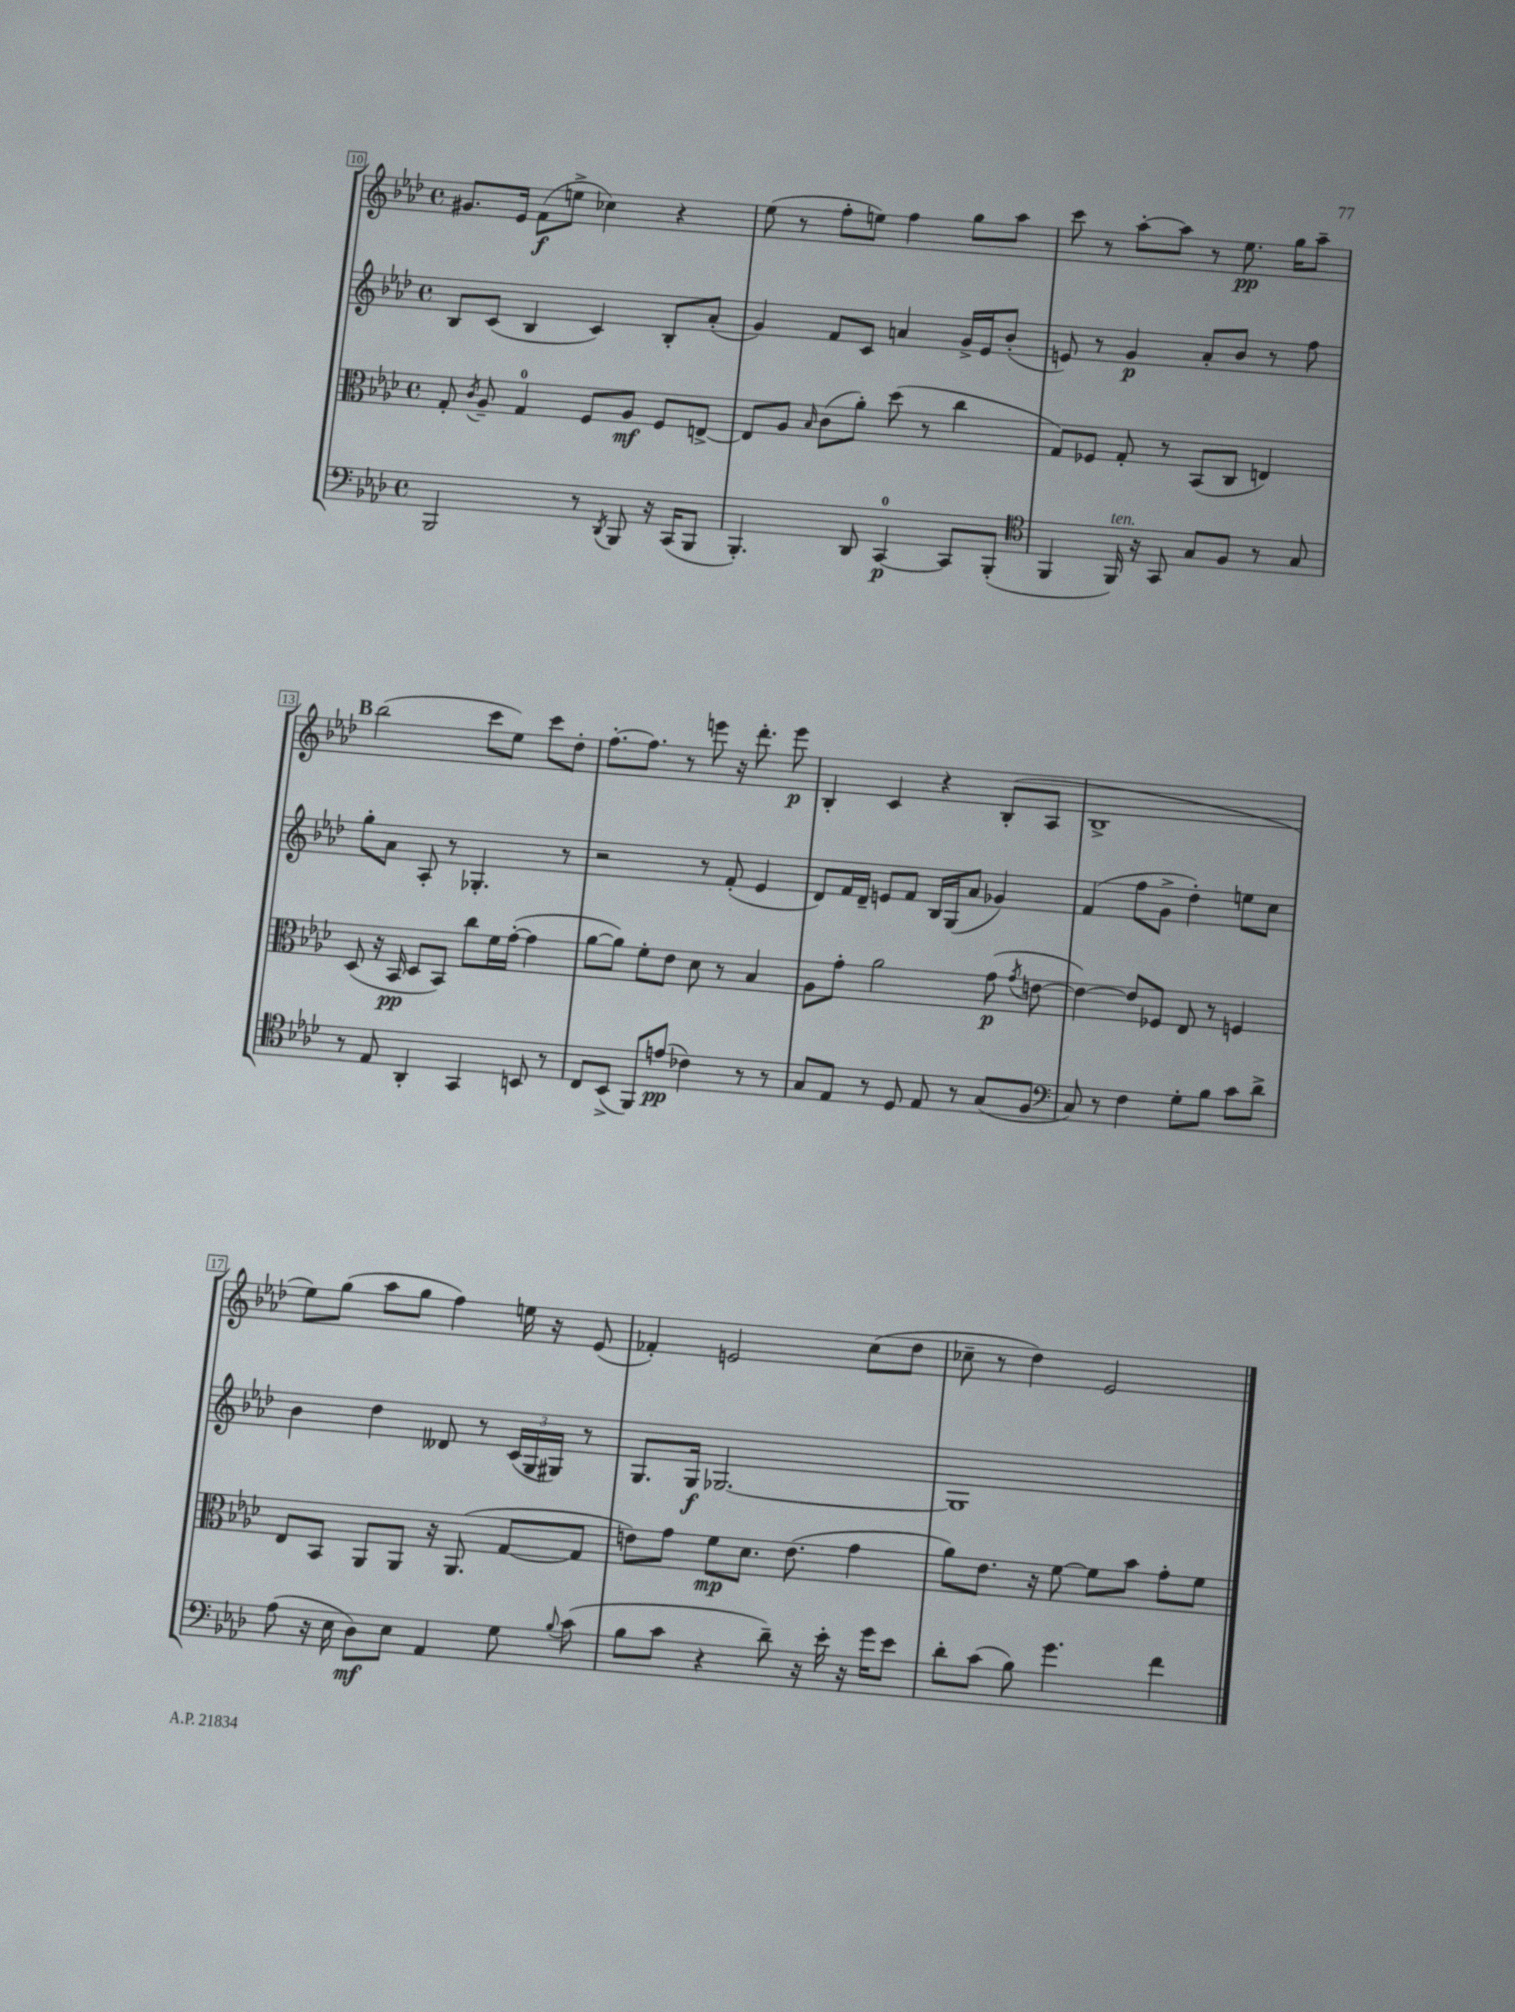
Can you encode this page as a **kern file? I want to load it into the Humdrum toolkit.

**kern	**kern	**kern	**kern
*staff4	*staff3	*staff2	*staff1
*clefF4	*clefC3	*clefG2	*clefG2
*k[b-e-a-d-]	*k[b-e-a-d-]	*k[b-e-a-d-]	*k[b-e-a-d-]
*M4/4	*M4/4	*M4/4	*M4/4
*met(c)	*met(c)	*met(c)	*met(c)
2BBB-	8G'	8B-	8.g#
.	8qc	.	.
.	8A-~	(8c	.
.	.	.	16e-
.	4G	4B-	(8f
.	.	.	8ee^
8r	8F	4c)	4cc-)
8qDD-	.	.	.
8BBB-	8A-	.	.
16r	8F	8B-'	4r
(16CC	.	.	.
8BBB-	[8E^	(8a-'	.
=	=	=	=
4.BBB-')	8E]	4g)	(8ee-
.	8A-	.	8r
.	16qqB-	.	.
.	(8c	8f	8ff'
8DD-	8a-')	8c	8ee)
[4CC	(8dd-	4a	4ff
.	8r	.	.
8CC]	4cc	16g^	8gg
.	.	16e-	.
(8BBB-'	.	(8b-'	8aa-
=	=	=	=
*clefC4	*	*	*
4FF	8G)	8e)	8ccc
.	8F-	8r	8r
16FF)	8G'	4g	[8aa-'
16r	.	.	.
8GG	8r	.	8aa-]
8G	(8BB-	8a-'	8r
8F	8C	8b-	8.ee-
8r	4E)	8r	.
.	.	.	16gg
8G	.	8ff	8aa-~
=	=	=	=
8r	(8D-	8gg'	(2bb-
8E-	16r	8a-	.
.	16BB-	.	.
4AA-'	8D-	8A-'	.
.	8BB-)	8r	.
4GG	8cc	4.G-'	8ccc
.	16f	.	8ee-)
.	([16g'	.	.
8BB	4g]	.	8ccc
8r	.	8r	8dd-'
=	=	=	=
8C	[8a-	2r	[8.ff'
(8BB-^	8a-])	.	.
.	.	.	8.ff]
8FF)	8f'	.	.
(8e	8e-	.	8r
4c-)	8d-	8r	8eee
.	8r	(8f'	16r
.	.	.	8.ddd-'
8r	4B-	4e-	.
8r	.	.	8eee
=	=	=	=
8G	8A-	8d-)	4B-'
8E-	8g'	16f	.
.	.	16d-~	.
8r	2a-	8e	4c
8D-	.	8f	.
8E-	.	16B-	4r
.	.	(16G	.
8r	.	8a-	.
(8G	(8g	4g-)	(8B-'
.	8qg	.	.
8F	[8e	.	8A-
=	=	=	=
*clefF4	*	*	*
8C)	4e_)	(4f	1B-^
8r	.	.	.
4F	8e]	8ff	.
.	8F-	8g^	.
8G'	8E-	4dd-')	.
8B-	8r	.	.
8c	4F	8ee	.
8d-^	.	8cc	.
=	=	=	=
(8A-	8E-	4b-	8ee-)
16r	8BB-	.	(8gg
16E-	.	.	.
8D-)	8AA-	4dd-	8aa-
8E-	8AA-	.	8gg
4AA-	16r	8d--	4ff)
.	(8.AA-	.	.
.	.	8r	.
8G	[8G	(24c	16ee
.	.	24G	.
.	.	.	16r
.	.	24G#)	.
8qqB-	.	.	.
(8c	8G]	8r	(8e-
=	=	=	=
8B-	8e)	8.G	4f-')
8c	8g	.	.
.	.	16G	.
4r	8f	[2.G-	2e
.	8.d-	.	.
8d-~)	.	.	.
.	(8.e	.	.
16r	.	.	.
16e-'	.	.	.
16r	4g	.	(8cc
16g	.	.	.
8e-	.	.	8dd-
=	=	=	=
8d-'	8a-)	1G-]	8cc-~
(8c	8.e-	.	8r
8B-)	.	.	4dd-)
.	16r	.	.
4.g	[8f	.	.
.	8f]	.	2e-
.	8b-	.	.
4f	8g'	.	.
.	8f	.	.
==	==	==	==
*-	*-	*-	*-
